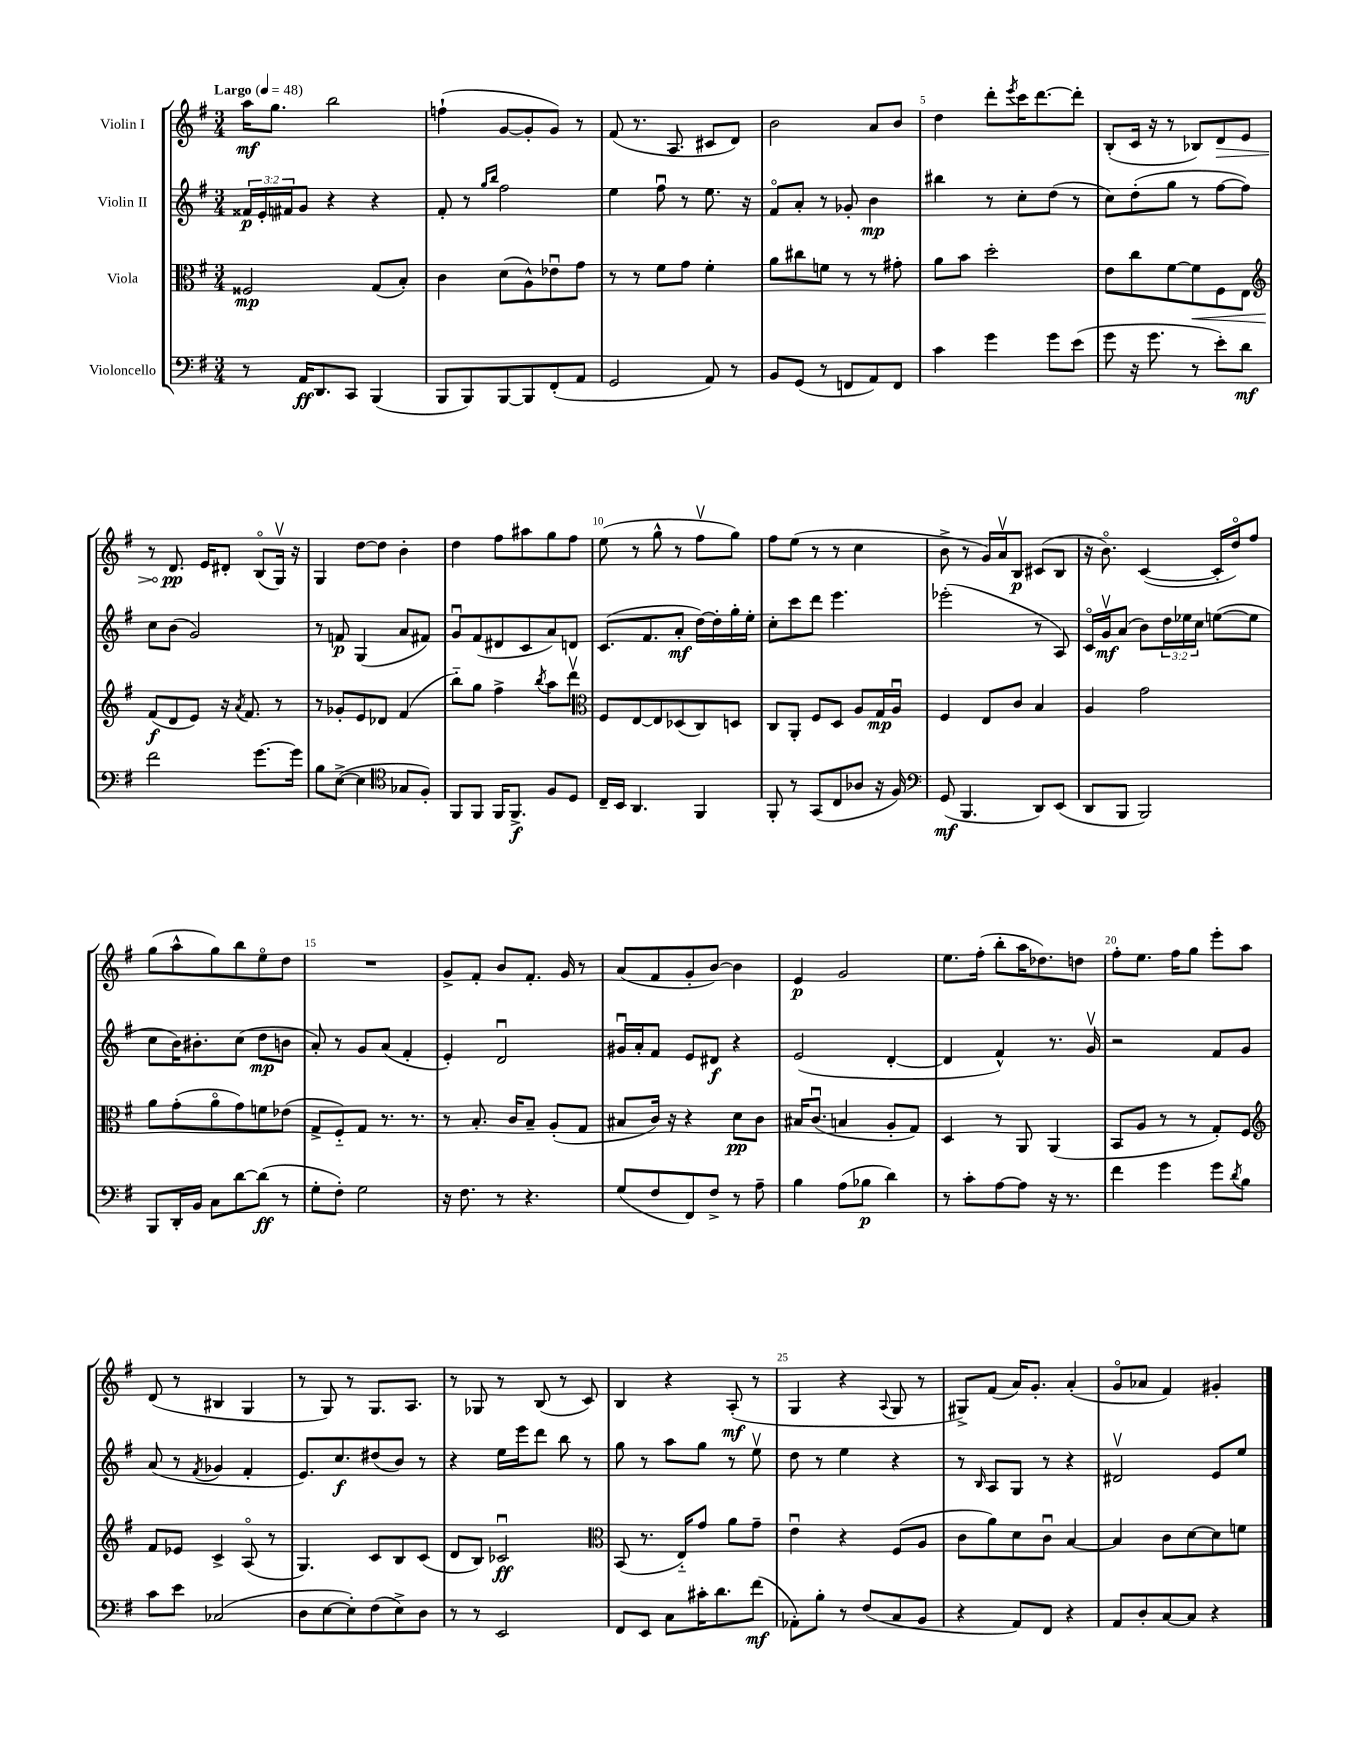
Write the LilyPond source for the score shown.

<<
\new StaffGroup <<
\new Staff = "s0" \with { instrumentName = "Violin I" } {
    \clef treble \key g \major \numericTimeSignature \time 3/4 \tempo "Largo" 4 = 48
    a''16\mf g''8. b''2 |
    f''4-!( g'8~ g'8-. g'8) r8 |
    fis'8( r8. a8. cis'8 d'8) |
    b'2 a'8 b'8 |
    d''4 d'''8-. \acciaccatura { e'''8 } c'''16 d'''8.~ d'''8-. |
    b8-.( c'16 r16 r8 bes8) \once \override Hairpin.circled-tip = ##t d'8\> e'8 |
    r8 d'8.\pp\! e'16 dis'8-. b8\flageolet( g16\upbow) r16 |
    g4 d''8~ d''8 b'4-. |
    d''4 fis''8 ais''8 g''8 fis''8 |
    e''8( r8 g''8-^ r8 fis''8\upbow g''8) |
    fis''8 e''8( r8 r8 c''4 |
    b'8-> r8 g'16) a'16\upbow b8\p cis'8( b8 |
    r16 b'8.\flageolet) c'4~( c'16-. d''16\flageolet) fis''8 |
    g''8( a''8-^ g''8) b''8 e''8\flageolet d''8 |
    R2. |
    g'8-> fis'8-. b'8 fis'8.-. g'16 r8 |
    a'8( fis'8 g'8-. b'8~) b'4 |
    e'4\p g'2 |
    e''8. fis''16-.( b''8-. a''16 des''8.) d''8 |
    fis''8-. e''8. fis''16 g''8 e'''8-. a''8 |
    d'8( r8 bis4 g4 |
    r8 g8) r8 g8. a8. |
    r8 ges8 r8 b8( r8 c'8) |
    b4 r4 a8-.\mf( r8 |
    g4 r4 \appoggiatura { a8 } g8 r8 |
    gis8->) fis'8( a'16) g'8.-. a'4-.( |
    g'8\flageolet aes'8 fis'4) gis'4-. \bar "|." |
}
\new Staff = "s1" \with { instrumentName = "Violin II" } {
    \clef treble \key g \major \numericTimeSignature \time 3/4 \override Staff.TupletNumber.text = #tuplet-number::calc-fraction-text
    \tuplet 3/2 { fisis'16\p e'16-. fis'16 } g'8 r4 r4 |
    fis'8-. r8 \grace { g''16 b''16 } fis''2 |
    e''4 fis''8\downbow r8 e''8. r16 |
    fis'8\flageolet a'8-. r8 ges'8-. b'4\mp |
    bis''4 r8 c''8-. d''8( r8 |
    c''8) d''8-.( g''8 r8 fis''8~ fis''8) |
    c''8 b'8( g'2) |
    r8 f'8\p g4( a'8 fis'8) |
    g'8\downbow fis'8( dis'8 c'8 a'8) d'8 |
    c'8.( fis'8. a'8-.\mf d''16~) d''16-. g''16-. e''16-. |
    c''8-. c'''8 d'''8 e'''4. |
    ees'''2-.( r8 a8) |
    c'16\flageolet g'16\upbow\mf a'8( b'8) \tuplet 3/2 { d''16 ees''16 c''16 } e''8~( e''8 |
    c''8 b'16) bis'8.-. c''8( d''8\mp b'8 |
    a'8-.) r8 g'8 a'8( fis'4-. |
    e'4-.) d'2\downbow |
    gis'16\downbow a'16-. fis'8 e'8 dis'8\f r4 |
    e'2( d'4~-. |
    d'4 fis'4-^) r8. g'16\upbow |
    r2 fis'8 g'8 |
    a'8( r8 \acciaccatura { fis'8 } ges'4 fis'4-. |
    e'8.) c''8.\f dis''8( b'8) r8 |
    r4 e''16 e'''16 d'''8 b''8 r8 |
    g''8 r8 a''8 g''8 r8 e''8\upbow |
    d''8 r8 e''4 r4 |
    r8 \grace { b16 } a8 g8 r8 r4 |
    dis'2\upbow e'8 e''8 \bar "|." |
}
\new Staff = "s2" \with { instrumentName = "Viola" } {
    \clef alto \key g \major \numericTimeSignature \time 3/4
    fisis2\mp g8( b8-.) |
    c'4 d'8( a8-^) ees'8\downbow g'8 |
    r8 r8 fis'8 g'8 fis'4-. |
    a'8 cis''8 f'8 r8 r8 gis'8-. |
    a'8 b'8 d''2-. |
    e'8 c''8 fis'8~ fis'8\< fis8 e8 |
    \clef treble fis'8\f\!( d'8 e'8) r16 \acciaccatura { a'8 } fis'8. r8 |
    r8 ges'8-. e'8 des'8 fis'4( |
    b''8-_) g''8 fis''4-> \acciaccatura { b''8 } a''8 d'''8\upbow |
    \clef alto fis8 e8~ e8 des8( c8) d8 |
    c8 a,8-. fis8 d8 a8 g16\mp a16\downbow |
    fis4 e8 c'8 b4 |
    a4 g'2 |
    a'8 g'8-.( a'8\flageolet g'8) f'8 ees'8( |
    g8-> fis8-_) g8 r8. r8. |
    r8 b8.-. c'16 b8-- a8-.( g8 |
    bis8 c'16) r16 r4 d'8\pp c'8 |
    bis16 c'8.\downbow( b4 a8-. g8) |
    d4 r8 a,8 a,4( |
    b,8 a8 r8 r8 g8-.) fis8 |
    \clef treble fis'8 ees'8 c'4-> a8\flageolet( r8 |
    g4.) c'8 b8 c'8( |
    d'8 b8) ces'2\downbow\ff |
    \clef alto b,8( r8. e16-_) g'8 a'8 g'8-- |
    e'4\downbow r4 fis8( a8 |
    c'8 a'8) d'8 c'8\downbow b4~ |
    b4 c'8 d'8~ d'8 f'8 \bar "|." |
}
\new Staff = "s3" \with { instrumentName = "Violoncello" } {
    \clef bass \key g \major \numericTimeSignature \time 3/4
    r8 a,16\ff d,8. c,8 b,,4( |
    b,,8 b,,8) b,,8~ b,,8 fis,8-.( a,8 |
    g,2 a,8) r8 |
    b,8 g,8( r8 f,8 a,8) f,8 |
    c'4 g'4 g'8 e'8( |
    g'8 r16 g'8. r8 e'8-.) d'8\mf |
    fis'2 g'8.~ g'16 |
    b8 e8~->( e4 \clef tenor ges8 fis8-.) |
    fis,8 fis,8 fis,16 fis,8.->\f fis8 d8 |
    c16-- b,16 a,4. fis,4 |
    fis,8-. r8 g,8( c8 aes8 r16 fis16) |
    \clef bass g,8\mf( b,,4. d,8) e,8( |
    d,8 b,,8 b,,2) |
    b,,8 d,16-. b,16 c8 d'8~ d'8\ff( r8 |
    g8-. fis8-.) g2 |
    r16 fis8. r8 r4. |
    g8( fis8 fis,8) fis8-> r8 a8-- |
    b4 a8( bes8\p d'4) |
    r8 c'8-. a8~ a8 r16 r8. |
    fis'4 g'4 g'8 \acciaccatura { d'8 } b8 |
    c'8 e'8 ces2( |
    d8 e8~ e8-.) fis8( e8->) d8 |
    r8 r8 e,2 |
    fis,8 e,8 c8 cis'16-. d'8. fis'8\mf( |
    aes,8-.) b8-. r8 fis8( c8 b,8 |
    r4 a,8) fis,8 r4 |
    a,8 d8-. c8~ c8 r4 \bar "|." |
}
>>
>>
\layout { \context { \Score \override BarNumber.break-visibility = ##(#f #t #t) barNumberVisibility = #(every-nth-bar-number-visible 5) } }
